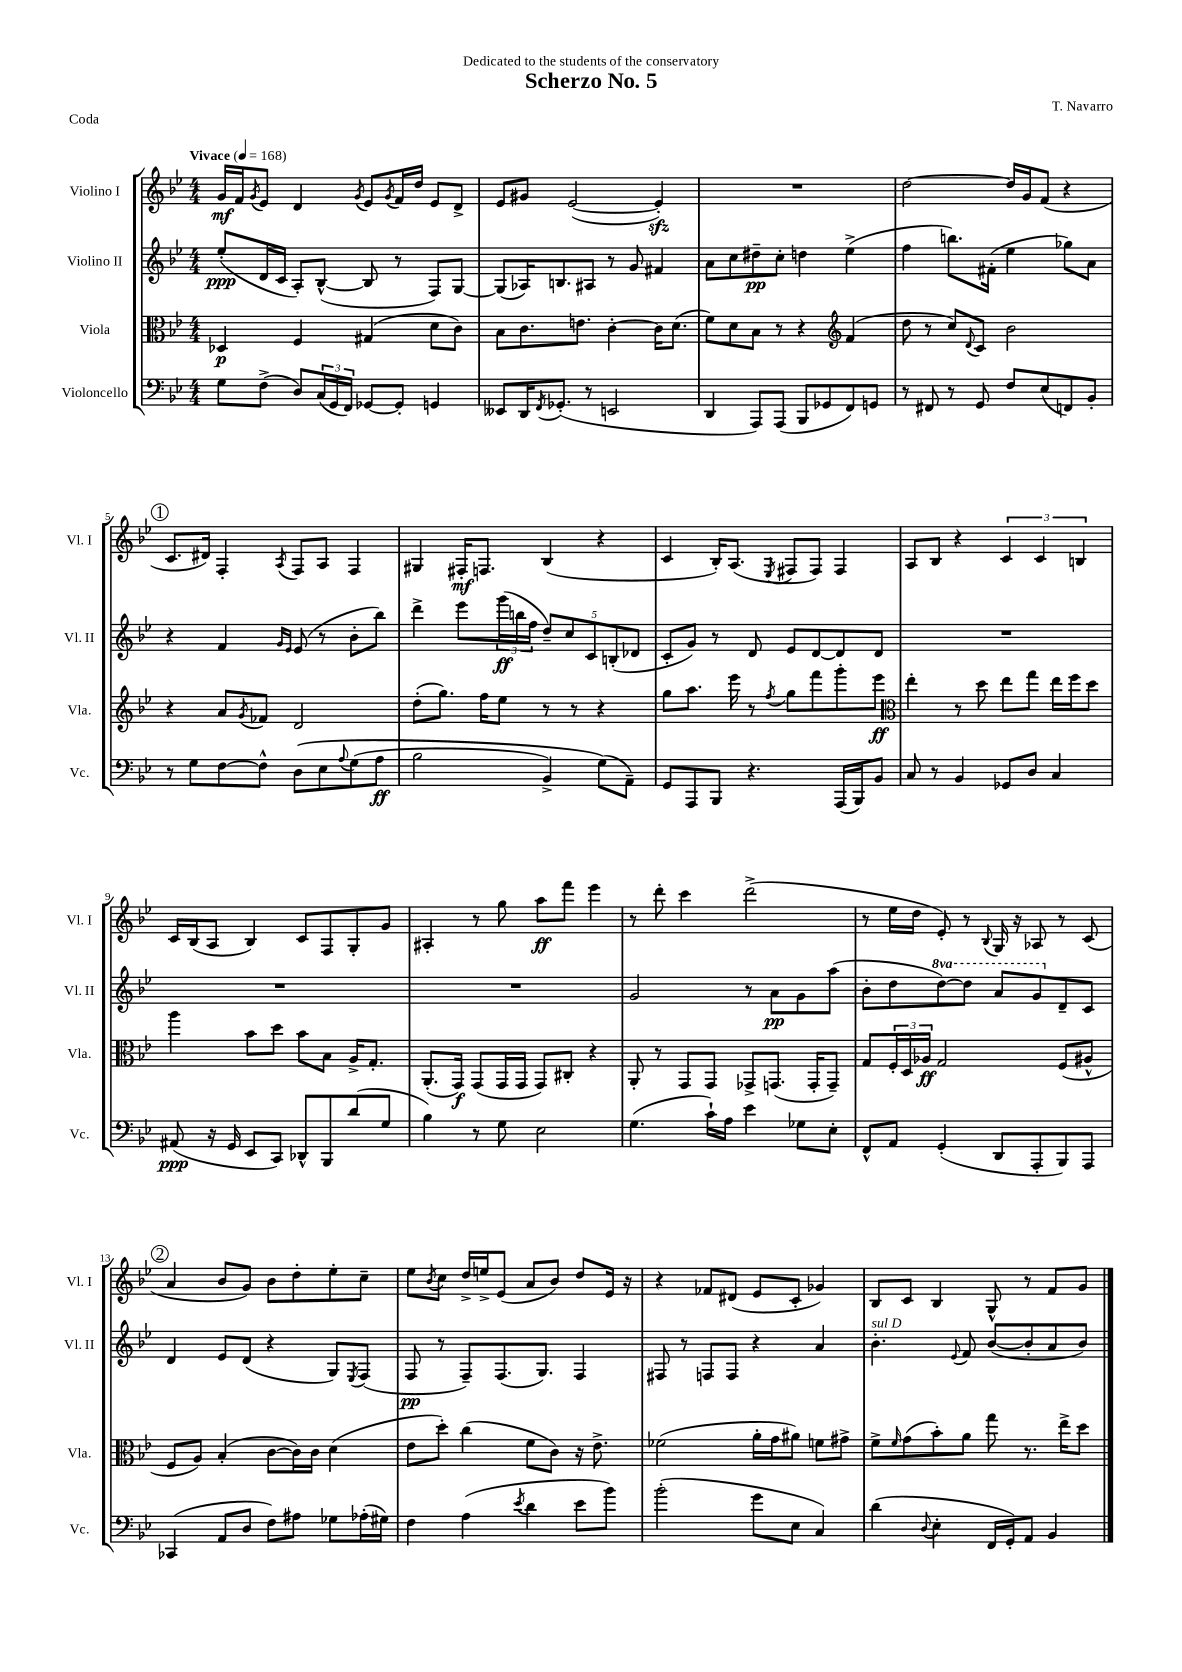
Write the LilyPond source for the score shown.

\header { title = "Scherzo No. 5" composer = "T. Navarro" dedication = "Dedicated to the students of the conservatory" piece = "Coda" }
<<
\new StaffGroup <<
\new Staff = "s0" \with { instrumentName = "Violino I" shortInstrumentName = "Vl. I" } {
    \clef treble \key bes \major \numericTimeSignature \time 4/4 \tempo "Vivace" 4 = 168
    g'16\mf f'16 \acciaccatura { g'8 } ees'8 d'4 \acciaccatura { g'8 } ees'8 \acciaccatura { g'8 } f'16 d''16 ees'8 d'8-> |
    ees'8 gis'8 ees'2~( ees'4-.\sfz) |
    R1 |
    d''2~ d''16 g'16 f'8( r4 |
    \mark \markup { \circle "1" } c'8. dis'16) f4-. \acciaccatura { a8 } f8 a8 f4 |
    gis4 fis16-.\mf f8. bes4( r4 |
    c'4 bes16-.) a8.( \acciaccatura { ees8 } fis8 fis8) fis4 |
    a8 bes8 r4 \tuplet 3/2 { c'4 c'4 b4 } |
    c'16 bes16( a8 bes4) c'8 f8 g8-. g'8 |
    ais4-. r8 g''8 a''8\ff f'''8 ees'''4 |
    r8 d'''8-. c'''4 d'''2->( |
    r8 ees''16 d''16 ees'8-.) r8 \appoggiatura { bes8 } g16 r16 aes8 r8 c'8( |
    \mark \markup { \circle "2" } a'4 bes'8 g'8) bes'8 d''8-. ees''8-. c''8-- |
    ees''8 \acciaccatura { bes'8 } c''8 d''16-> e''16-> ees'8( a'8 bes'8) d''8 ees'16 r16 |
    r4 fes'8 dis'8( ees'8 c'8-. ges'4) |
    bes8 c'8 bes4 g8-^ r8 f'8 g'8 \bar "|." |
}
\new Staff = "s1" \with { instrumentName = "Violino II" shortInstrumentName = "Vl. II" } {
    \clef treble \key bes \major \numericTimeSignature \time 4/4 \set Staff.ottavationMarkups = #ottavation-simple-ordinals
    ees''8-.\ppp( d'16 c'16 a8-.) bes8~-^( bes8 r8 f8) g8~ |
    g8( aes16) b8. ais8 r8 g'8 fis'4 |
    a'8 c''8 dis''8--\pp c''8-. d''4 ees''4->( |
    f''4 b''8.) fis'16-.( ees''4 ges''8) a'8 |
    \mark \markup { \circle "1" } r4 f'4 \grace { g'16 ees'16 } ees'8( r8 bes'8-. bes''8) |
    d'''4-> ees'''8 \tuplet 3/2 { g'''16\ff( b''16 f''16 } \tuplet 5/4 { d''8--) c''8 c'8 b8-.( des'8 } |
    c'8-. g'8) r8 d'8 ees'8 d'8~ d'8 d'8 |
    R1 |
    R1 |
    R1 |
    g'2 r8 a'8\pp g'8 a''8( |
    bes'8-. d''8 \ottava #1 d'''8~) d'''8 a''8 g''8 \ottava #0 d'8-- c'8 |
    \mark \markup { \circle "2" } d'4 ees'8 d'8( r4 g8) \acciaccatura { ees8 } f8( |
    f8\pp r8 f8--) f8.( g8.) f4 |
    fis8 r8 f8 f8 r4 a'4 |
    bes'4.-.^\markup { \italic "sul D" } \appoggiatura { ees'8 } f'8 bes'8~( bes'8-. a'8 bes'8) \bar "|." |
}
\new Staff = "s2" \with { instrumentName = "Viola" shortInstrumentName = "Vla." } {
    \clef alto \key bes \major \numericTimeSignature \time 4/4
    des4\p f4 gis4( d'8 c'8) |
    bes8 c'8. e'8. c'4~-. c'16 d'8.( |
    f'8) d'8 bes8 r8 r4 \clef treble f'4( |
    d''8 r8 c''8) \appoggiatura { d'8 } c'8 bes'2 |
    \mark \markup { \circle "1" } r4 a'8 \acciaccatura { g'8 } fes'8 d'2 |
    d''8-.( g''8.) f''16 ees''8 r8 r8 r4 |
    g''8 a''8. ees'''16 r8 \acciaccatura { f''8 } g''8 f'''8 g'''8-. ees'''8\ff |
    \clef alto ees''4-. r8 d''8 ees''8 g''8 ees''16 f''16 d''8 |
    a''4 bes'8 d''8 bes'8 bes8 a16-> g8.-. |
    a,8.-.( g,16\f) g,8( g,16 g,16 g,8) cis8-. r4 |
    a,8-. r8 g,8 g,8 ges,8-> g,8.( g,16-. g,8--) |
    g8 \tuplet 3/2 { f16-. d16 aes16\ff } g2 f8( ais8-^ |
    \mark \markup { \circle "2" } f8 a8) bes4-.( c'8~ c'16) c'16 d'4( |
    ees'8 d''8-.) c''4( f'8 c'8) r16 ees'8.-> |
    fes'2( a'16-. g'16 ais'8) f'8 gis'8-> |
    f'8-> \grace { f'16 } g'8( bes'8-.) a'8 g''8 r8. ees''16-> d''8 \bar "|." |
}
\new Staff = "s3" \with { instrumentName = "Violoncello" shortInstrumentName = "Vc." } {
    \clef bass \key bes \major \numericTimeSignature \time 4/4
    g8 f8->( d8) \tuplet 3/2 { c16( g,16 f,16) } ges,8~ ges,8-. g,4 |
    eeses,8 d,16 \acciaccatura { f,8 } ges,8.-.( r8 e,2 |
    d,4 a,,8) a,,8( bes,,8 ges,8 f,8) g,8 |
    r8 fis,8 r8 g,8 f8 ees8( f,8) bes,8-. |
    \mark \markup { \circle "1" } r8 g8 f8~ f8-^ d8\( ees8 \appoggiatura { a8 } g8( a8\ff |
    bes2 bes,4->) g8(\) a,8--) |
    g,8 a,,8 bes,,8 r4. a,,16( bes,,16) bes,8 |
    c8 r8 bes,4 ges,8 d8 c4 |
    ais,8\ppp( r16 g,16 ees,8 c,8) des,8-^ bes,,8 d'8( g8 |
    bes4) r8 g8 ees2 |
    g4.( c'16-!) a16 ees'4 ges8 ees8-. |
    f,8-^ a,8 g,4-.( d,8 a,,8-. bes,,8) a,,8 |
    \mark \markup { \circle "2" } ces,4( a,8 d8 f8) ais8 ges8 aes16-.( gis16) |
    f4 a4( \acciaccatura { ees'8 } d'4 ees'8 bes'8) |
    bes'2-.( g'8 ees8 c4) |
    d'4( \appoggiatura { d8 } ees4-. f,16 g,16-.) a,8 bes,4 \bar "|." |
}
>>
>>
